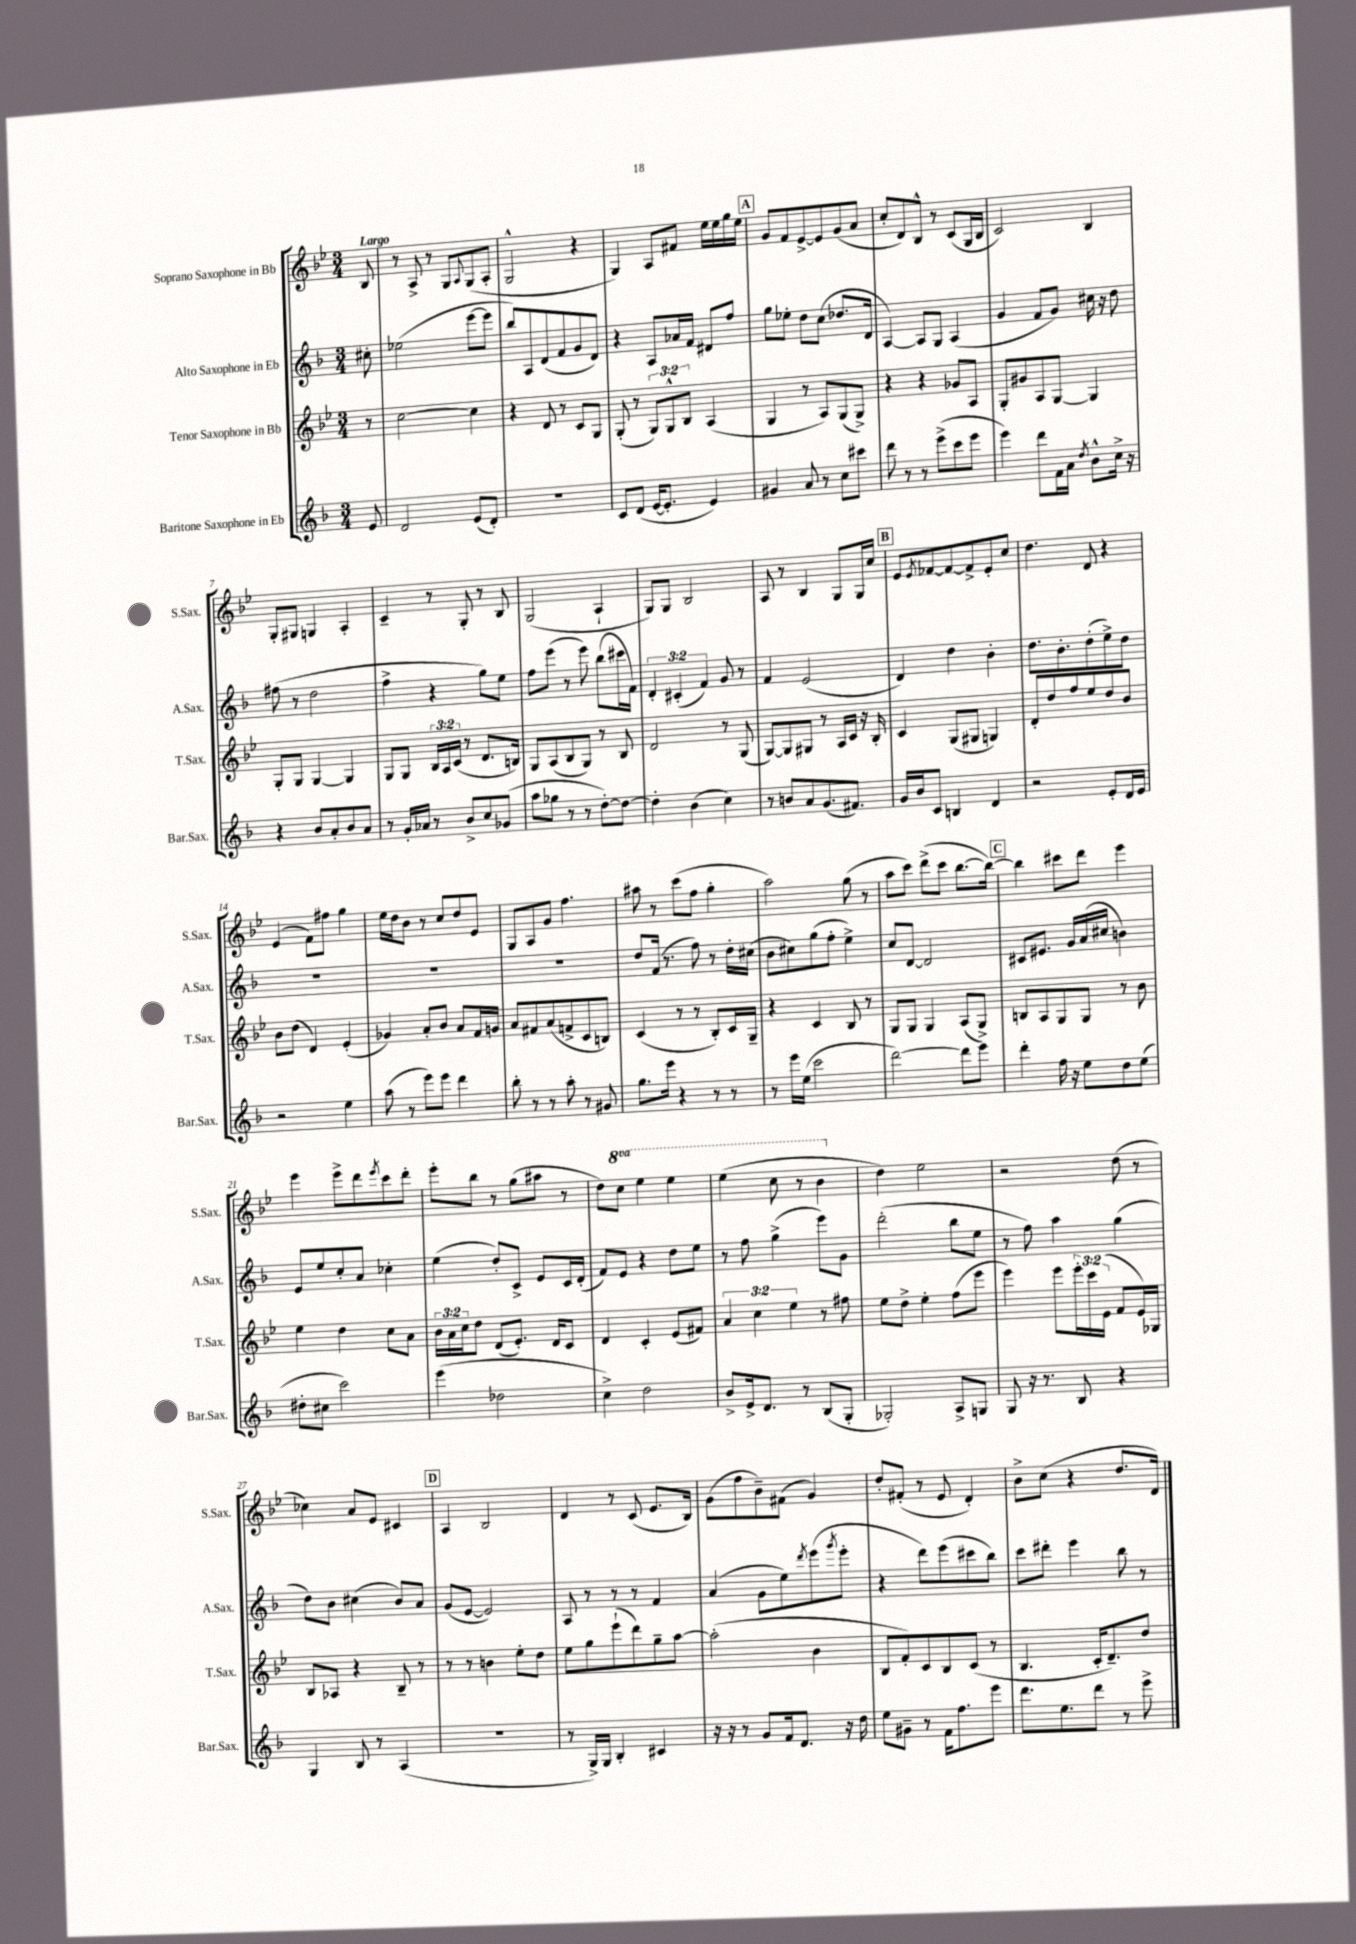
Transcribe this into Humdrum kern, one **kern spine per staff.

**kern	**kern	**kern	**kern
*part4	*part3	*part2	*part1
*staff4	*staff3	*staff2	*staff1
*I"Baritone Saxophone in Eb	*I"Tenor Saxophone in Bb	*I"Alto Saxophone in Eb	*I"Soprano Saxophone in Bb
*I'Bar.Sax.	*I'T.Sax.	*I'A.Sax.	*I'S.Sax.
*clefG2	*clefG2	*clefG2	*clefG2
*k[b-]	*k[b-e-]	*k[b-]	*k[b-e-]
*M3/4	*M3/4	*M3/4	*M3/4
=	=	=	=
!	!	!	!LO:TX:a:B:t=Largo
8e/	8r	8cc#X'\	8B-/
=1	=1	=1	=1
2d/	[2cc\	(2ee-X\	8r
.	.	.	8A^/
.	.	.	8r
.	.	.	8G/L
.	.	.	8qqA/
(8e/L	4cc\]	[8eee\L	(8G/
8d'/J)	.	8eee\J]	8A'/J
=2	=2	=2	=2
2.r	4r	8bb-/L)	2G^^/
.	.	8A/	.
.	8d/	(8d/	.
.	8r	8f/	.
.	8c/L	8g/	4r
.	8G/J	8d/J)	.
=3	=3	=3	=3
8c/L	(8G'/	4r	4G/)
(8d/J	8r	.	.
[16e/KL	12G/L)	8A/L	8A/L
8.e'/J]	.	.	.
.	12G^^/	.	.
.	.	16a-X/L	8f#X/J
.	12B-/J	.	.
.	.	16f/JJ	.
4e/)	(4A/	8d#X/L	16ee-\LL
.	.	.	16ee-\
.	.	8ff/J	16gg\
.	.	.	16ee-\JJ
!!LO:REH:place=s1:t=A
=4	=4	=4	=4
4g#X/	4G/	8gg\L	8g/L
.	.	8ee-X'\J	8f/
8a/	8r	8dd\L	[8e-^/
8r	8A/L)	(8cc\J	8e-/]
8cc\L	(8G/	8.dd-X/L	(8g/
8ccc#X\J	8G^/J)	.	8a/J
.	.	16d/Jk	.
=5	=5	=5	=5
8ddd\	4r	[4A/)	8cc'/L
8r	.	.	8d/)
8r	4r	8A/L]	8B-^^/J
(8eee^\L	.	8G/J	8r
8ccc\	8g-X/L	(4A/	(8c/L
8eee\J	8A/J	.	16G/L
.	.	.	16B-/JJ
=6	=6	=6	=6
4eee\)	8G'/L	4g/	2c/)
.	8g#X/	.	.
8ddd\L	8A/	8f/L	.
16f\L	[8G/J	8g/J)	.
16a\JJ	.	.	.
8qdd/	.	.	.
8b-^^\L	4G/]	16cc#X\	4B-/
.	.	16r	.
16cc^\Jk	.	8dd\	.
16r	.	.	.
!!LO:LB:g=z
=7	=7	=7	=7
4r	8G'/L	(8ff#X\	8G'/L
.	8G/J	8r	8G#X/J
8b-/L	[4G/	2dd\	4Gn/
8a'/	.	.	.
8b-/	4G/]	.	4A'/
8a/J	.	.	.
=8	=8	=8	=8
8r	8G/L	4ff^\	4c~/
16g'/LL	8G/J	.	.
16a-X/JJ	.	.	.
8r	24B-/LL	4r	8r
.	24A/	.	.
.	(24c/JJ	.	.
8b-^/L	8r	.	8G'/
8cc/	8.d/L	8gg\L)	8r
(8g-X/J	.	8ee\J	8B-/
.	16Bn/Jk)	.	.
=9	=9	=9	=9
8aa\L	8G/L	8ff\L	(2G/
8gg-X\J	(8A/	(8eee\J	.
8r	8B-/	8r	.
8r	8G/J)	8eee\)	.
[8dd'\L)	8r	(8bb-\L	4A`/
8dd\J_	8B-/	16ccc#X\L	.
.	.	16f\JJ)	.
=10	=10	=10	=10
4dd'\]	2d/	6d'/	8G/L)
.	.	.	8G/J
.	.	(6c#X'/	.
(4b-\	.	.	2B-/
.	.	6f/)	.
4cc\)	8r	8g/	.
.	(8G/	8r	.
=11	=11	=11	=11
8r	[8G/L)	4f/	8A/
8bn/L	8G/]	.	8r
8a/	8G#X/J	(2e/	4B-/
(8.g/	8r	.	.
.	16A/LL	.	8G/L
8.f#X/J)	16c/JJ	.	.
.	16r	.	16G/L
.	16B-'/	.	16cc/JJ
!!LO:REH:place=s1:t=B
=12	=12	=12	=12
16g/LL	4c/	4d/)	8e-/L
16b-/J	.	.	.
.	.	.	8qe-/
8c/J	.	.	[8f-X/
4Bn/	(8G/L	4dd\	8f-/_
.	8G#X/J	.	8f-^/]
4d/	4Gn/)	4b-'\	8e-'/
.	.	.	8cc/J
=13	=13	=13	=13
2r	8d'/L	8.dd\L	4.dd\
.	8dd/	.	.
.	.	8.b-'\	.
.	8ff/	.	.
.	8ee-/	(8dd'\	8d/
8e'/L	8dd/	8ee^\)	4r
16d/L	8b-/J	8dd\J	.
16e/JJ	.	.	.
!!LO:LB:g=z
=14	=14	=14	=14
2r	8b-\L	2.r	(4e-/
.	(8dd\J	.	.
.	4d/)	.	8f\L)
.	.	.	8ff#X\J
4ee\	(4e-'/	.	4gg\
=15	=15	=15	=15
(8aa\	4g-X/)	2.r	16ee-\LL
.	.	.	16dd\J
8r	.	.	8b-\J
8eee\L)	8a'/L	.	8r
8eee\J	8b-/J	.	8cc/L
4ddd\	8a/L	.	8dd/
.	16f/L	.	8e-/J
.	16gn/JJ	.	.
=16	=16	=16	=16
8bb-'\	8a/L	2.r	8G/L
8r	8f#X/	.	8A/
8r	(8a/	.	8g/J
8aa'\	8fn^/	.	4.ff\
8r	8c/	.	.
8g#X/	8Bn/J)	.	.
=17	=17	=17	=17
8.gg\L	(4c/	8dd/L	8aa#X\
.	.	(16f/Jk	8r
16eee\Jk	.	8.r	.
4r	8r	.	(8ccc\L
.	8r	8ff\)	8ff\J
8r	8B-'/L)	8r	4gg'\
8r	16c/L	16dd'\LL	.
.	16G~/JJ	(16cc#X\JJ	.
=18	=18	=18	=18
8r	4r	8b-\L	2aa\)
16eee\LL	.	8cc#X\)	.
(16ee\JJ	.	.	.
2ccc\	4c/	(8gg\	.
.	.	8ff'\J	.
.	8B-/	4ee^\)	(8gg\
.	8r	.	8r
=19	=19	=19	=19
[2ddd\)	8G/L	8cc/L	8aa\L
.	8G/J	[8d/J	8ccc\J)
.	4G/	2d/]	(8ddd^\L
.	.	.	8ccc\J
8ddd\L]	(8A/L	.	[8.bb-\L
8eee\J	8G^/J)	.	.
.	.	.	16bb-\Jk_)
!!LO:REH:place=s1:t=C
=20	=20	=20	=20
4ddd'\	8Bn/L	8c#X/L	4bb-\]
.	8A/	8.e#X/J	.
16ff\	8G/	.	8ccc#X\L
16r	.	16g/LL	.
8ee\L	8G/J	(16a/	8ddd\J
.	.	16cc#X/JJ	.
8dd\	8r	4bn\)	4eee-\
(8ee\J	8b-\	.	.
!!LO:LB:g=z
=21	=21	=21	=21
8dd#X'\L	4ee-\	8e/L	4eee-\
8cc#X\J	.	8ee/	.
2ccc\)	4dd\	8cc'/	8eee-^\L
.	.	8a/J	8ddd\
.	.	.	8qeee-/
.	8cc\L	4cc-X'\	8ccc\
.	8a\J	.	8ddd'\J
=22	=22	=22	=22
(4eee\	24b-\LL	(4ee\	8eee-'\L
.	24a\	.	.
.	24cc\J	.	.
.	8dd\J	.	8bb-\J
2dd-X\	(8d/L	8dd'/L)	8r
.	8.e-'/J)	8c^/J	(8gg\L
.	.	8e/L	8aa#X\J
.	16d/KL	.	.
.	8c/J	16c/L	8r
.	.	(16d'/JJ	.
=23	=23	=23	=23
4cc^\)	4d/	8f/L)	8dd\L)
*	*	*	*8va
.	.	8e/J	8ccc\J
2dd\	4c'/	4r	4eee-\
.	(8e-/L	8dd\L	4eee-\
.	8f#X/J)	8ee\J	.
=24	=24	=24	=24
8b-^/L	6a/	8r	(4eee-\
16e^/k	.	8ff\	.
.	6cc\	.	.
8.d/J	.	.	.
.	.	(4gg^\	8ccc\
.	6ee-\	.	.
8r	.	.	8r
(8B-/L	8r	8eee\L)	4bb-\
8G'/J	8ff#X\	8g\J	.
=25	=25	=25	=25
*	*	*	*X8va
2G-X'/)	8ee-\L	(2ddd'\	4dd\)
.	8dd^\J	.	.
.	4ee-'\	.	2ee-\
8A^/L	(8ff\L	8bb-\L	.
8Gn/J	8eee-\J	8ee\J	.
=26	=26	=26	=26
8G/	4eee-\)	8r	2r
16r	.	8ff\)	.
8.r	.	.	.
.	8eee-\L	4aa\	.
8B-/	24eee-'\L	.	.
.	24ccc\	.	.
.	(24e-\JJ	.	.
4r	8f/L	(4gg\	(8dd\
.	16e-/L)	.	8r
.	16G-X/JJ	.	.
!!LO:LB:g=z
=27	=27	=27	=27
4G/	8B-/L	8dd\L)	4cc-X\)
.	8A-X/J	8b-\J	.
8B-/	4r	(4cc#X\	8a/L
8r	.	.	8e-/J
(4A/	8B-~/	8b-/L)	4c#X/
.	8r	8a/J	.
!!LO:REH:place=s1:t=D
=28	=28	=28	=28
2.r	8r	(8g/L	4A/
.	8r	[8e/J	.
.	4bn\	2e/])	2B-/
.	8ee-'\L	.	.
.	8dd\J	.	.
=29	=29	=29	=29
8r	8ee-\L	8A/	4d/
16G^/LL)	8gg\	8r	.
16G/JJ	.	.	.
4B-'/	(8eee-`\	8r	8r
.	8ddd\)	8r	(8c/
4c#X/	8gg~\	4f/	8.e-/L
.	[8aa\J	.	.
.	.	.	16B-/Jk)
=30	=30	=30	=30
16r	(2aa'\]	(4a/	(8g\L
16r	.	.	.
8r	.	.	8ff\
8g/L	.	8g\L	8b-~\)
16f/k	.	8ee\)	(8f#X\J
8.d/J	.	.	.
.	.	8qddd/	.
.	4b-\	(8eee\	4g/)
.	.	8qggg/	.
16r	.	8eee'\J	.
16dd\	.	.	.
=31	=31	=31	=31
8ee\L	8B-/L	4r	8dd'/L
8g#X~\J	8f'/)	.	(8f#X'/J
8r	8c/	8ddd\L)	8r
16f\KL	8B-/	(8eee\	8e-/
8.ff\	.	.	.
.	(8c/J	8ccc#X\	4d'/)
8eee\J	8r	8bb-\J)	.
=32	=32	=32	=32
8.ddd\L	4.B-/	8ccc\L	8b-^\L
.	.	8ddd#X'\J	(8cc\J
8.ee\	.	.	.
.	.	4eee\	4r
8ddd\J	16c'/KL	.	.
.	8.d~/)	.	.
8r	.	8bb-\	8.dd/L
8eee^\	8dd/J	8r	.
.	.	.	16d/Jk)
==	==	==	==
*-	*-	*-	*-
